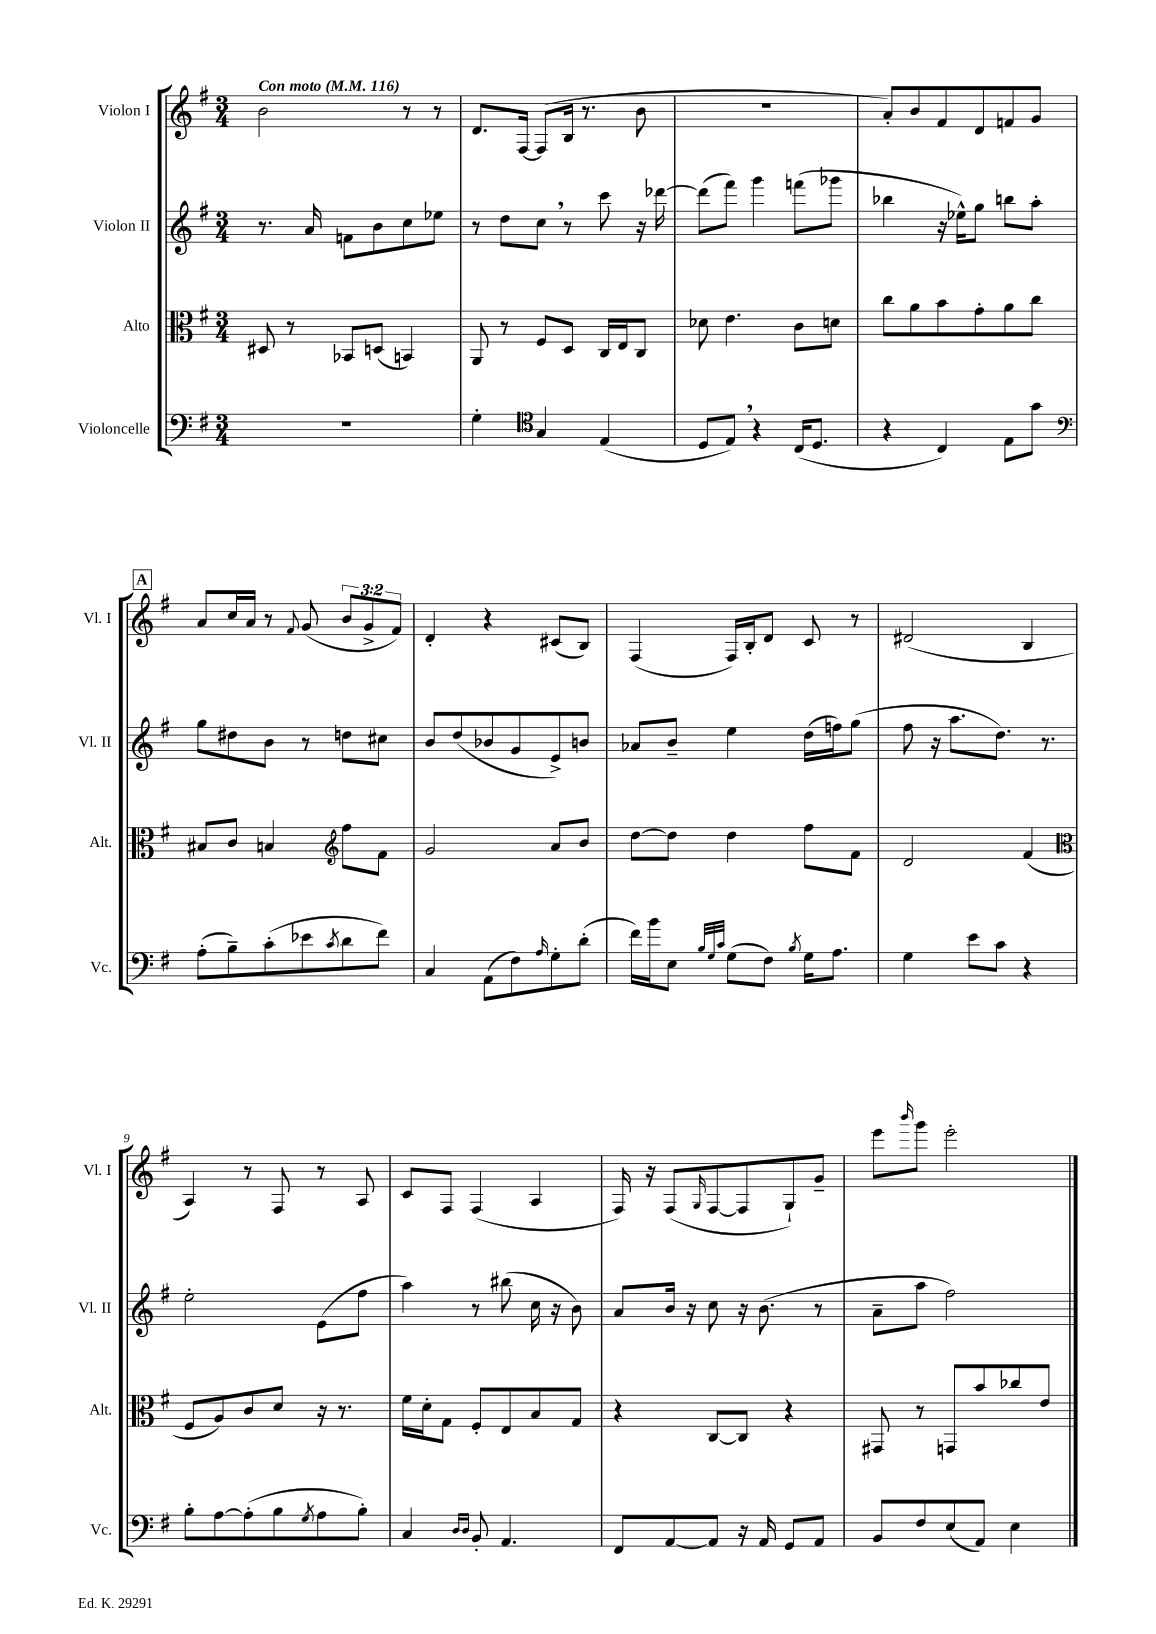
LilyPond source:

<<
\new StaffGroup <<
\new Staff = "s0" \with { instrumentName = "Violon I" shortInstrumentName = "Vl. I" } {
    \clef treble \key g \major \numericTimeSignature \time 3/4 \override Staff.TupletNumber.text = #tuplet-number::calc-fraction-text \tempo "Con moto" 4 = 116
    b'2 r8 r8 |
    d'8. fis16~ fis8( b16 r8. b'8 |
    R2. |
    a'8-.) b'8 fis'8 d'8 f'8 g'8 |
    \mark \markup { \box "A" } a'8 c''16 a'16 r8 \appoggiatura { fis'8 } g'8( \tuplet 3/2 { b'8 g'8-> fis'8) } |
    d'4-. r4 cis'8( b8) |
    fis4( fis16) b16-. d'8 c'8 r8 |
    dis'2( b4 |
    a4) r8 fis8 r8 a8 |
    c'8 fis8 fis4( a4 |
    fis16) r16 fis8( \grace { g16 } fis8~ fis8 g8-!) g'8-- |
    e'''8 \grace { b'''16 } g'''8 e'''2-. \bar "|." |
}
\new Staff = "s1" \with { instrumentName = "Violon II" shortInstrumentName = "Vl. II" } {
    \clef treble \key g \major \numericTimeSignature \time 3/4
    r8. a'16 f'8 b'8 c''8 ees''8 |
    r8 d''8 c''8 \breathe r8 c'''8 r16 des'''16~ |
    des'''8( fis'''8) g'''4 f'''8( ges'''8 |
    bes''4 r16 ees''16-^) g''8 b''8 a''8-. |
    \mark \markup { \box "A" } g''8 dis''8 b'8 r8 d''8 cis''8 |
    b'8 d''8( bes'8 g'8 e'8->) b'8 |
    aes'8 b'8-- e''4 d''16( f''16) g''8( |
    fis''8 r16 a''8. d''8.) r8. |
    e''2-. e'8( fis''8 |
    a''4) r8 bis''8( c''16 r16 b'8) |
    a'8 b'16 r16 c''8 r16 b'8.( r8 |
    a'8-- a''8 fis''2) \bar "|." |
}
\new Staff = "s2" \with { instrumentName = "Alto" shortInstrumentName = "Alt." } {
    \clef alto \key g \major \numericTimeSignature \time 3/4
    dis8 r8 bes,8 d8( b,4) |
    a,8 r8 fis8 d8 c16 e16 c8 |
    des'8 e'4. c'8 d'8 |
    c''8 a'8 b'8 g'8-. a'8 c''8 |
    \mark \markup { \box "A" } bis8 c'8 b4 \clef treble fis''8 fis'8 |
    g'2 a'8 b'8 |
    d''8~ d''8 d''4 fis''8 fis'8 |
    d'2 fis'4( |
    \clef alto fis8 a8) c'8 d'8 r16 r8. |
    fis'16 d'16-. g8 fis8-. e8 b8 g8 |
    r4 c8~ c8 r4 |
    gis,8 r8 g,8 b'8 ces''8 e'8 \bar "|." |
}
\new Staff = "s3" \with { instrumentName = "Violoncelle" shortInstrumentName = "Vc." } {
    \clef bass \key g \major \numericTimeSignature \time 3/4
    R2. |
    g4-. \clef tenor g4 e4( |
    d8 e8) \breathe r4 c16( d8. |
    r4 c4) e8 g'8 |
    \mark \markup { \box "A" } \clef bass a8-.( b8--) c'8-.( ees'8 \acciaccatura { c'8 } d'8 fis'8) |
    c4 a,8( fis8) \grace { a16 } g8-. d'8-.( |
    fis'16) b'16 e8 \grace { b32 g32 c'32 } g8( fis8) \acciaccatura { b8 } g16 a8. |
    g4 e'8 c'8 r4 |
    b8-. a8~ a8-.( b8 \acciaccatura { g8 } a8 b8-.) |
    c4 \grace { d16 d16 } b,8-. a,4. |
    fis,8 a,8~ a,8 r16 a,16 g,8 a,8 |
    b,8 fis8 e8( a,8) e4 \bar "|." |
}
>>
>>
